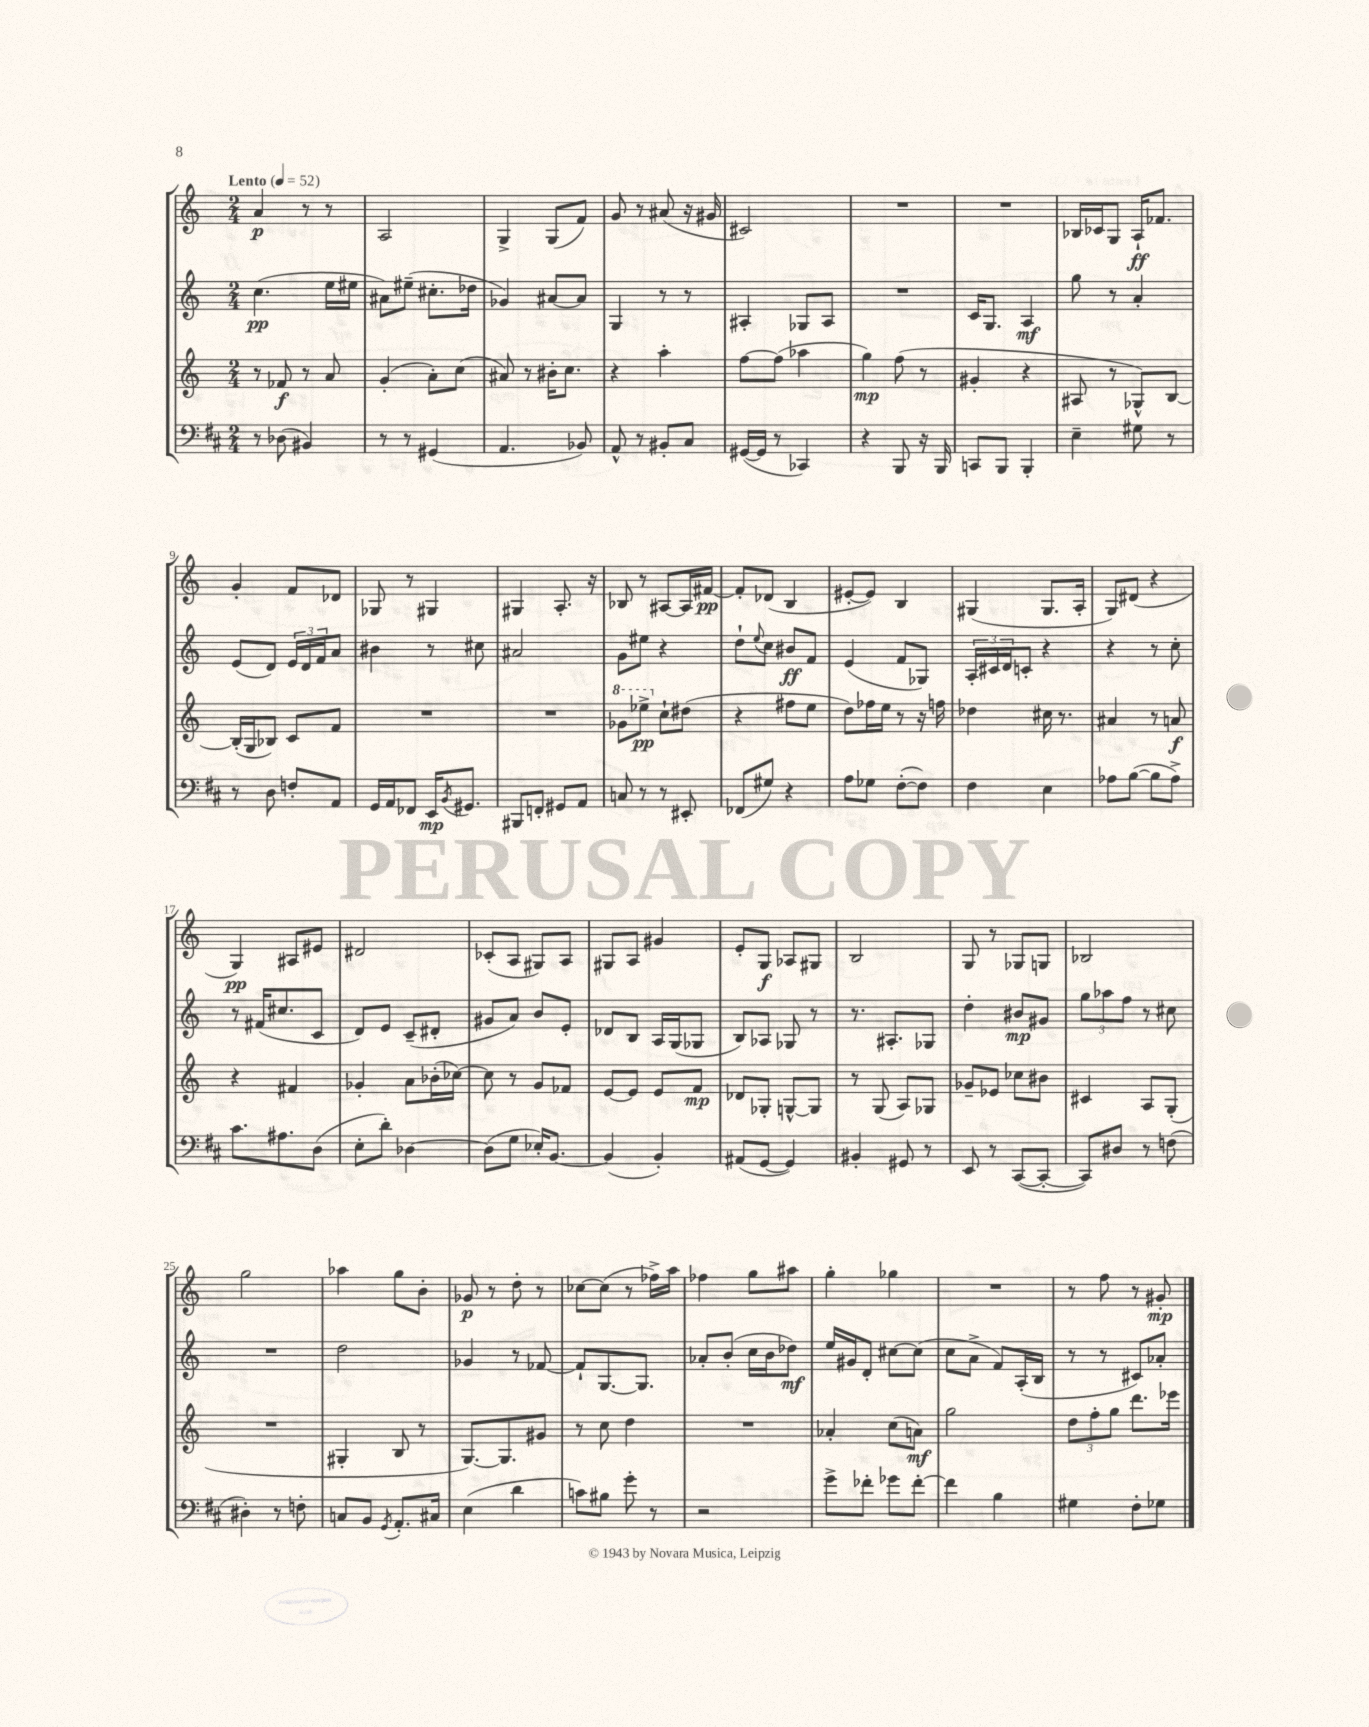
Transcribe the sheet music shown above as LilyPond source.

<<
\new StaffGroup <<
\new Staff = "s0" {
    \clef treble \key c \major \numericTimeSignature \time 2/4 \tempo "Lento" 4 = 52
    a'4\p r8 r8 |
    a2 |
    g4-> g8( f'8) |
    g'8 r8 ais'8( r16 gis'16 |
    cis'2) |
    R2 |
    R2 |
    bes16 ces'16 g8 a16-!\ff fes'8. |
    g'4-. f'8 des'8 |
    ges8 r8 gis4 |
    gis4 a8.-. r16 |
    bes8 r8 ais8~ ais16 fis'16~\pp |
    fis'8-. des'8( b4 |
    eis'8~-. eis'8) b4 |
    gis4( gis8. a16-. |
    g8) dis'8( r4 |
    g4\pp) ais8 eis'8 |
    dis'2 |
    ces'8-.( a8 gis8) a8 |
    gis8 a8 gis'4 |
    e'8-. g8\f aes8 gis8 |
    b2 |
    g8 r8 ges8 g8 |
    bes2 |
    g''2 |
    aes''4 g''8 b'8-. |
    ges'8\p r8 d''8-. r8 |
    ces''8~ ces''8( r8 fes''16->) a''16 |
    fes''4 g''8 ais''8 |
    g''4-. ges''4 |
    R2 |
    r8 f''8 r8 gis'8-.\mp \bar "|." |
}
\new Staff = "s1" {
    \clef treble \key c \major \numericTimeSignature \time 2/4
    c''4.\pp( e''16 eis''16 |
    ais'8) eis''8--( cis''8.-. des''16 |
    ges'4) ais'8~ ais'8 |
    g4 r8 r8 |
    ais4-. ges8 ais8 |
    R2 |
    c'16 g8. a4\mf |
    g''8 r8 a'4-. |
    e'8( d'8) \tuplet 3/2 { e'16 d'16 f'16 } a'8 |
    bis'4 r8 cis''8 |
    ais'2 |
    g'8 eis''8 r4 |
    d''8-! \appoggiatura { e''8 } c''8 bis'8\ff f'8 |
    e'4( f'8 ges8) |
    \tuplet 3/2 { a16-. cis'16 d'16 } c'8-. r4 |
    r4 r8 c''8-. |
    r8 fis'16( cis''8. c'8 |
    d'8) e'8 c'8--( dis'8-. |
    gis'8 a'8) b'8 e'8-. |
    des'8 b8 a16 g16( ges8 |
    b8) aes8 ges8 r8 |
    r8. ais8.-. ges8 |
    d''4-. bis'8\mp gis'8 |
    \tuplet 3/2 { g''8 aes''8 f''8 } r8 cis''8 |
    R2 |
    d''2 |
    ges'4 r8 fes'8~ |
    fes'8-! g8.~ g8. |
    aes'8-. b'8-.( c''16 b'16 des''8\mf) |
    e''16 gis'16 d'8-. cis''8~ cis''8( |
    c''8 a'8-> f'8) a16-.( b16 |
    r8 r8 cis'8) aes'8-. \bar "|." |
}
\new Staff = "s2" {
    \clef treble \key c \major \numericTimeSignature \time 2/4
    r8 fes'8\f r8 a'8 |
    g'4-.( a'8-.) c''8( |
    ais'8) r8 bis'16-. c''8. |
    r4 a''4-. |
    f''8~ f''8( aes''4 |
    g''4\mp) f''8( r8 |
    gis'4-. r4 |
    ais8 r8 ges8-^) b8~ |
    b16-.( g16 bes8) c'8 f'8 |
    R2 |
    R2 |
    \ottava #1 ges''8 ees'''8->\pp \ottava #0 c''8-! dis''8( |
    r4 fis''8 e''8 |
    d''8) fes''16 e''16 r8 r16 f''16 |
    des''4 cis''16 r8. |
    ais'4 r8 a'8\f |
    r4 fis'4 |
    ges'4-. a'8 bes'16-.( ces''16~) |
    ces''8 r8 g'8 fes'8 |
    e'8~ e'8 e'8 f'8\mp |
    des'8 ges8-. g8~-^ g8 |
    r8 g8( a8) ges8 |
    ges'8-- ees'8 ces''8 bis'8 |
    cis'4 a8 g8-.( |
    R2 |
    gis4-. b8 r8 |
    g8.~) g8. gis'8 |
    r8 c''8 d''4 |
    R2 |
    aes'4-. c''8( a'8\mf) |
    g''2 |
    \tuplet 3/2 { d''8 f''8-. g''8 } d'''8. ees'''16 \bar "|." |
}
\new Staff = "s3" {
    \clef bass \key d \major \numericTimeSignature \time 2/4
    r8 des8( bis,4) |
    r8 r8 gis,4( |
    a,4. bes,8) |
    a,8-^ r8 bis,8-. cis8 |
    gis,16~( gis,16 r8 ces,4) |
    r4 b,,8 r16 b,,16 |
    c,8 b,,8 b,,4-. |
    e4-- gis8 r8 |
    r8 d8 f8-. a,8 |
    g,16 a,16 fes,8 e,16\mp \acciaccatura { b,8 } gis,8. |
    bis,,8 f,8-. gis,8 a,8 |
    c8 r8 r8 eis,8-. |
    fes,8( gis8) r4 |
    a8 ges8 fis8~-.( fis8) |
    fis4 e4 |
    aes8 b8~( b8 aes8->) |
    cis'8. ais8. d8( |
    e8-. d'8-.) des4~ |
    des8( g8 ees16-.) b,8.~ |
    b,4( b,4-.) |
    ais,8( g,8~ g,4) |
    bis,4-. gis,8 r8 |
    e,8 r8 cis,8~( cis,8~-. |
    cis,8) dis8 r8 f8( |
    dis4-.) r8 f8-. |
    c8 b,8 \acciaccatura { g,8 } a,8.-. cis16 |
    e4( d'4 |
    c'8) bis8 g'8-. r8 |
    r2 |
    g'8-> fes'8-. ges'8 fes'8~-. |
    fes'4 b4 |
    gis4 fis8-. ges8 \bar "|." |
}
>>
>>
